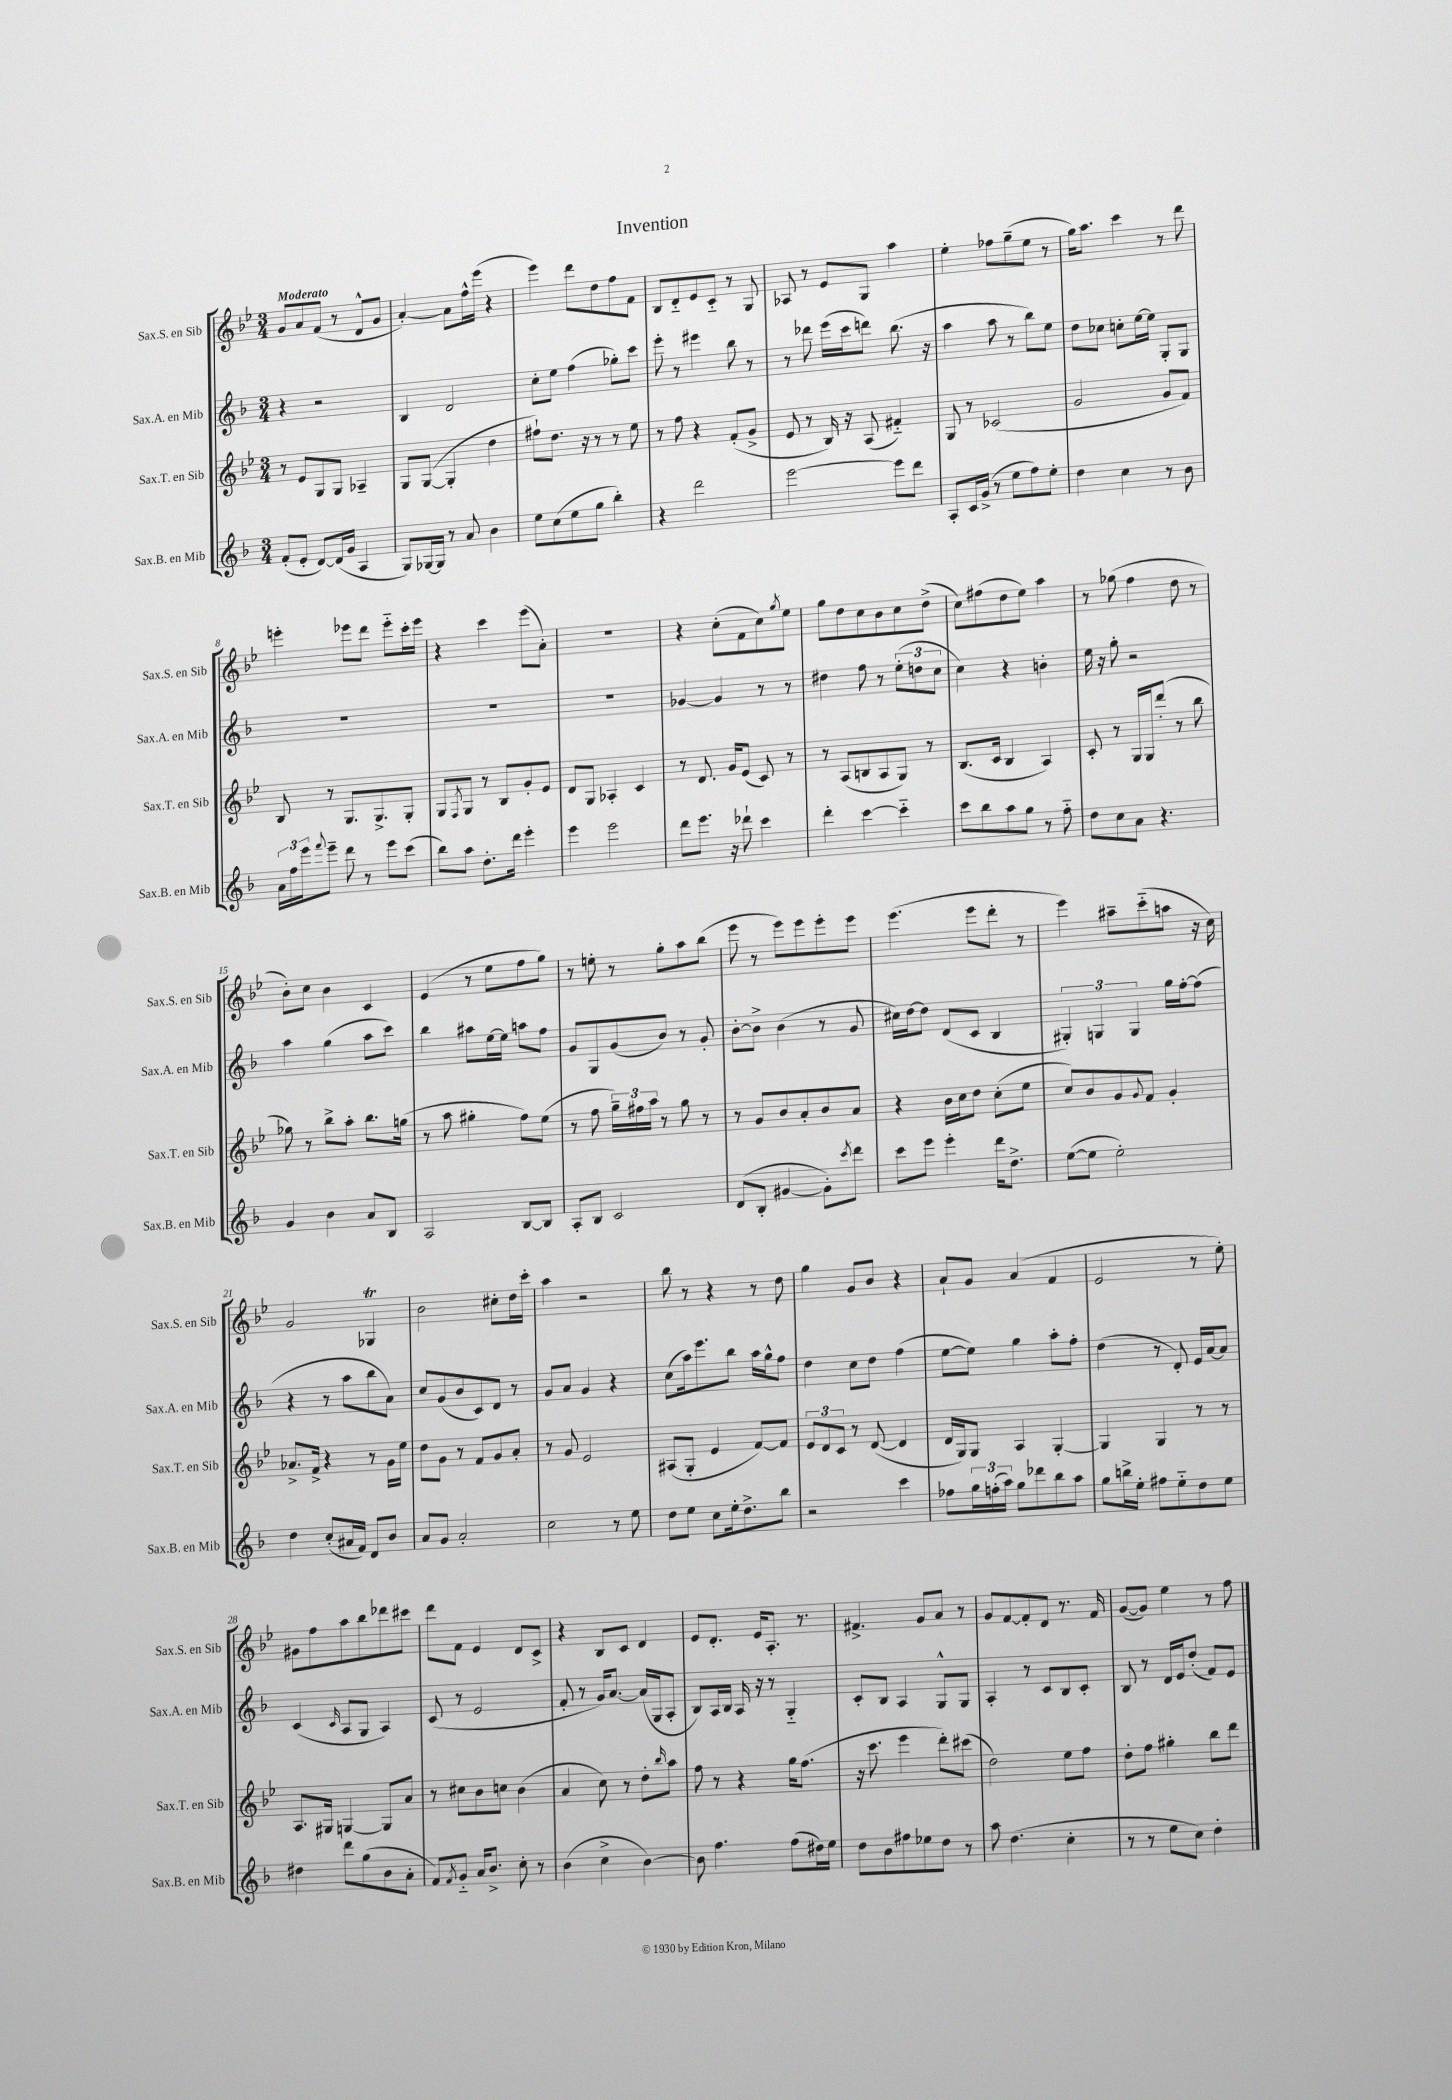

**kern	**kern	**kern	**kern
*part4	*part3	*part2	*part1
*staff4	*staff3	*staff2	*staff1
*I"Sax.B. en Mib	*I"Sax.T. en Sib	*I"Sax.A. en Mib	*I"Sax.S. en Sib
*I'Sax.B. en Mib	*I'Sax.T. en Sib	*I'Sax.A. en Mib	*I'Sax.S. en Sib
*clefG2	*clefG2	*clefG2	*clefG2
*k[b-]	*k[b-e-]	*k[b-]	*k[b-e-]
*M3/4	*M3/4	*M3/4	*M3/4
=1	=1	=1	=1
!	!	!	!LO:TX:a:B:t=Moderato
(8f'/L	8r	4r	8g/L
8e'/J	8e-/L	.	8a/
[8d/L)	8G/	2r	(8f/J
(16d/L]	8G/J	.	8r
16g/JJ	.	.	.
4A/	4A-X~/	.	8d^^/L
.	.	.	8g/J
=2	=2	=2	=2
8G/L)	8G/L	4B-/	[4a'/)
[16G-X/L	([8G/J	.	.
16G-/JJ]	.	.	.
8r	4G'/]	2d/	8a\L]
8a/	.	.	16ff^^\L
.	.	.	(16eee-\JJ
4b-\	4dd\	.	4r
=3	=3	=3	=3
8ee\L	8ff#X`\L)	8cc'\L	4eee-\)
(8cc\	8.dd\J	8ee\J	.
8ee\	.	(4ff\	8ddd\L
.	16r	.	.
8gg\J	8r	.	8dd\
4bb-'\)	8r	8gg-X'\L)	8ff\
.	8ee-\	8ccc\J	8f\J
=4	=4	=4	=4
4r	8r	8eee'\	8B-/L
.	8ff\	8r	8d/
2ddd\	4r	4eee#X\	8e-/
.	.	.	8c/J
.	(8f'/L	8bb-\	8r
.	8g^/J	8r	8G/
=5	=5	=5	=5
[2eee\	8e-/	8r	8A-X/
.	8r	8ddd-X\	8r
.	16B-/)	(16eee\LL	8e-/L
.	16r	16ccc\J	.
.	(8A/	8dddn\J)	8G/J
8eee\L]	4f#X/)	(8.bb-\	4aa\
8ddd\J	.	.	.
.	.	16r	.
=6	=6	=6	=6
8A'/L	8G/	4aa\	4ee-'\
16c/L	8r	.	.
(16g^/JJ	.	.	.
8r	(2c-X/	8aa\	8ff-X\L
8ee\L	.	8r	(8gg~\
8ff\)	.	8bb-\L)	8ee-\J
8ee'\J	.	8ee\J	8r
=7	=7	=7	=7
4dd\	2g/	8dd\L	16gg\KL)
.	.	.	8.aa\J
.	.	8cc-X\J	.
4cc\	.	8ccn'\L	4ccc\
.	.	[16ee\L	.
.	.	16ee\JJ]	.
8r	8g/L	8G'/L	8r
8b-\	8f/J)	8G/J	8ddd\
!!LO:LB:g=z
=8	=8	=8	=8
24a\LL	8B-/	2.r	4eeen'\
24ff\	.	.	.
24eee\J	.	.	.
8qqfff/	.	.	.
8eee~\J	8r	.	.
8ddd\	8.G/L	.	8eee-X\L
8r	.	.	8ddd\J
.	8.G^/	.	.
8eee\L	.	.	8eee-\L
(8ccc\J	8G'/J	.	16ccc'\L
.	.	.	16eee-\JJ
=9	=9	=9	=9
8bb-\L)	8G/L	2.r	4r
.	8qF/	.	.
8aa\J	8G/J	.	.
8.dd'\L	8r	.	4ccc\
.	8B-/L	.	.
16ddd\Jk	.	.	.
4eee'\	8g'/	.	(8eee-\L
.	8e-/J	.	8a'\J)
=10	=10	=10	=10
4eee\	8d/L	2.r	2.r
.	8G/J	.	.
2eee\	4A-X'/	.	.
.	4c/	.	.
=11	=11	=11	=11
8ddd\L	8r	[4g-X/	4r
8.eee\J	8.d/	.	.
.	.	4g-/]	(8cc'\L
16r	16g/KL	.	.
8ddd-X`\	(8e-/J	.	8f\
4ccc\	8c/)	8r	8cc\)
.	.	.	8qgg/
.	8r	8r	8ee-\J
=12	=12	=12	=12
4ddd'\	8r	4dd#X\	8gg\L
.	(8A/L	.	8dd\
[4ccc\	8Bn/	8ff\	8cc\
.	8A/	8r	8b-\
4ccc\]	8G/J)	(12ee'\L	8cc\
.	.	12ddn\	.
.	8r	.	(8dd^\J
.	.	12cc\J	.
=13	=13	=13	=13
8ccc\L	(8.B-/L	4cc\)	8cc\L)
8bb-\	.	.	(8ff#X\
.	16c/Jk	.	.
8aa\	4B-/	4r	8dd\
8gg\J	.	.	8ee-\J)
8r	4A/)	4bn'\	4aa\
8ff\	.	.	.
=14	=14	=14	=14
8dd\L	8c'/	16ee\	8r
.	.	16r	.
8cc\	8r	8gg'\	(8gg-X\
8a\J	16G/LL	2r	4ff\
.	16G/J	.	.
4.r	(8ddd'/J	.	.
.	8r	.	8dd\
.	8bb-\	.	8r
!!LO:LB:g=z
=15	=15	=15	=15
4g/	8gg-X\)	4aa\	8b-'\L)
.	8r	.	8cc\J
4b-\	8bb-^\L	(4gg\	4b-\
.	8aa'\J	.	.
8a/L	8.bb-\L	8aa\L	4c/
8B-/J	.	8ccc\J)	.
.	(16ggn\Jk	.	.
=16	=16	=16	=16
2A/	8r	4bb-\	(4e-/
.	8aa\	.	.
.	4gg#X'\	8aa#X\L	8r
.	.	[16ee\L	8ee-\L
.	.	16ee\JJ]	.
[8B-/L	8ff\L)	8aan\L	8ff\
8B-/J]	(8ee-\J	8ff\J	8gg\J)
=17	=17	=17	=17
8A'/L	8r	8g/L	8r
8B-/J	8ff\	8G/	8een'\
2c/	24gg~\LL)	(8g/	8r
.	24ff#X\	.	.
.	24aa\JJ	.	.
.	8r	8b-/J)	8gg'\L
.	8gg\	8r	8aa\
.	8r	8g'/	(8bb-\J
=18	=18	=18	=18
(8d/L	8r	[8b-'\L	8eee-\
8B-'/J	8g/L	8b-^\J]	8r
[4g#X/	8b-/	(4b-\	8eee-\L)
.	8a'/	.	8eee-\
8g#'\L])	8b-/	8r	8eee-'\
8qccc/	.	.	.
8ddd\J	8a/J	8g/	8eee-\J
=19	=19	=19	=19
8ccc\L	4r	16cc#X\LL)	(4.eee-\
.	.	[16dd\J	.
8eee\J	.	8dd\J]	.
4eee'\	16b-\LL	(8d/L	.
.	16cc\J	.	.
.	8dd\J	8c/J	8eee-\L
16ddd\KL	(8cc'\L	4B-/	8ddd'\J
8.dd^\J	.	.	.
.	8ee-\J	.	8r
=20	=20	=20	=20
([8ee\L	8cc/L)	6G#X'/)	4eee-\)
8ee\J]	8b-/	.	.
.	.	6Gn/	.
2ee'\)	8g/	.	8aa#X~\L
.	.	6G/	.
.	8qqg/	.	.
.	8f/J	.	(8ccc\
.	4g'/	16gg\LL	8aan\J
.	.	[16ff'\J	.
.	.	(8ff\J]	16r
.	.	.	16cc\)
!!LO:LB:g=z
=21	=21	=21	=21
4dd\	8.a-X^/L	4r	2g/
.	16f^/Jk	.	.
(8cc'/L	4r	8r	.
16a#X/L	.	8aa\L	.
16f/JJ)	.	.	.
8d/L	8r	8bb-\	4G-XT/
8b-/J	16g\LL	8a\J)	.
.	16ee-\JJ	.	.
=22	=22	=22	=22
8a/L	8dd\L	8cc/L	2b-\
8g/J	8g\J	(8g/	.
2a'/	8r	8b-/	.
.	8f/L	8c/)	.
.	8g/	8d/J	8cc#X'\L
.	8a'/J	8r	16dd\L
.	.	.	16ccc'\JJ
=23	=23	=23	=23
2cc\	8r	8g/L	4aa\
.	8g/	8a/J	.
.	2e-/	4g/	2r
8r	.	4r	.
8ee\	.	.	.
=24	=24	=24	=24
8dd\L	(8A#X/L	(8cc\L	8bb-\
8ee\J	8G'/J	16aa\k)	8r
.	.	8.eee\	.
8cc\L	4e-/	.	4r
16ee'\k	.	8bb-\J	.
8.dd^\	.	.	.
.	[8f/L)	16aa\LL	8r
.	.	16gg^^\J	.
8bb-\J	8f/J]	8ff\J	8dd\
=25	=25	=25	=25
2r	12e-/L	4dd\	4gg\
.	12d/	.	.
.	12c/J	.	.
.	8r	8cc\L	8g/L
.	([8d/	8dd\J	8b-/J
4ccc\	4d/]	(4ff\	4r
=26	=26	=26	=26
8ff-X\L	16d/LL	[8ee\L	8a`/L
.	16G/J)	.	.
24gg\L	8G/J	8ee\J])	8g/J
(24ffn'\	.	.	.
24aa\JJ)	.	.	.
8gg\L	4A/	4gg\	(4a/
8ddd-X\	.	.	.
8bb-\	[4G'/	8aa'\L	4f/
8aa\J	.	8ff'\J	.
=27	=27	=27	=27
8gg\L	4G/]	(4dd\	2e-/
16bbn^\L	.	.	.
16ee'\JJ	.	.	.
8ff#X\L	4G/	8r	.
8ee\	.	8d'/)	.
8dd\	8r	16e/LL	8r
.	.	[16a/J	.
8ee\J	8r	8a/J]	8ee-'\)
!!LO:LB:g=z
=28	=28	=28	=28
4dd#X\	8.A/L	(4c/	8g#X\L
.	.	.	8ff\
.	16G#X/Jk	.	.
.	.	16qqc/	.
8ddd\L	[4Gn/	8A/L	8aa\
(8gg\	.	8G/J	8bb-\
8b-\	8G/L]	4A/)	8ddd-X\
8a'\J	8a/J	.	8ccc#X\J
=29	=29	=29	=29
8f/L)	8r	(8c/	8ddd\L
8qf/	.	.	.
8g/J	8cc#X\L	8r	8f\J
16a/KL	8b-\	2e/	4e-/
8.b-^/J	.	.	.
.	8ccn\J	.	.
8cc'\	(4b-\	.	8d/L
8r	.	.	8c^/J
=30	=30	=30	=30
(4b-\	4a/	8f'/	4r
.	.	8r	.
4cc^\	8cc\)	16g/KL)	8B-/L
.	.	[8.a/J	.
.	8r	.	8c/J
[4b-\)	8dd'\L	(16a/LL]	4d/
.	.	16G/J	.
.	16qqbb-/	.	.
.	8aa\J	8A'/J	.
=31	=31	=31	=31
8b-\]	8ff\	8B-/L)	8e-/L
4.ff\	8r	16A/L	8.d'/J
.	.	16B-/JJ	.
.	4r	16A/	.
.	.	16r	16e-/KL
.	.	8r	8.A'/J
(8ff\L	16gg\KL	4G/	.
.	(8.ff\J	.	8.r
16dd#X\L)	.	.	.
16ee\JJ	.	.	.
=32	=32	=32	=32
8dd\L	16r	8c'/L	4.f#X^/
.	8.ccc\	.	.
8b-\	.	8B-/J	.
8ff#X\	4eee-\	4A/	.
8ee-X\	.	.	8g/L
8dd\J	8ddd'\L)	8G^^/L	8a/J
8r	(8ccc#X\J	8G/J	8r
=33	=33	=33	=33
8aa\	2dd\)	4A'/	8g/L
(4.dd\	.	.	[8f/
.	.	8r	8f'/]
.	.	8c/L	8d/J
4cc'\	8ee-\L	8B-/	8.r
.	8ff\J	8c'/J	.
.	.	.	16f/
=34	=34	=34	=34
8r	8dd'\L	8B-/	([8g/L
8r	8ff\J	8r	8g/J])
8ee\L	4gg#X'\	16d/LL	4ee-\
.	.	16e/J	.
8cc\J)	.	(8dd'/J	.
4dd'\	8bb-\L	8f/L)	8r
.	8ddd\J	8e/J	8ff\
==	==	==	==
*-	*-	*-	*-
